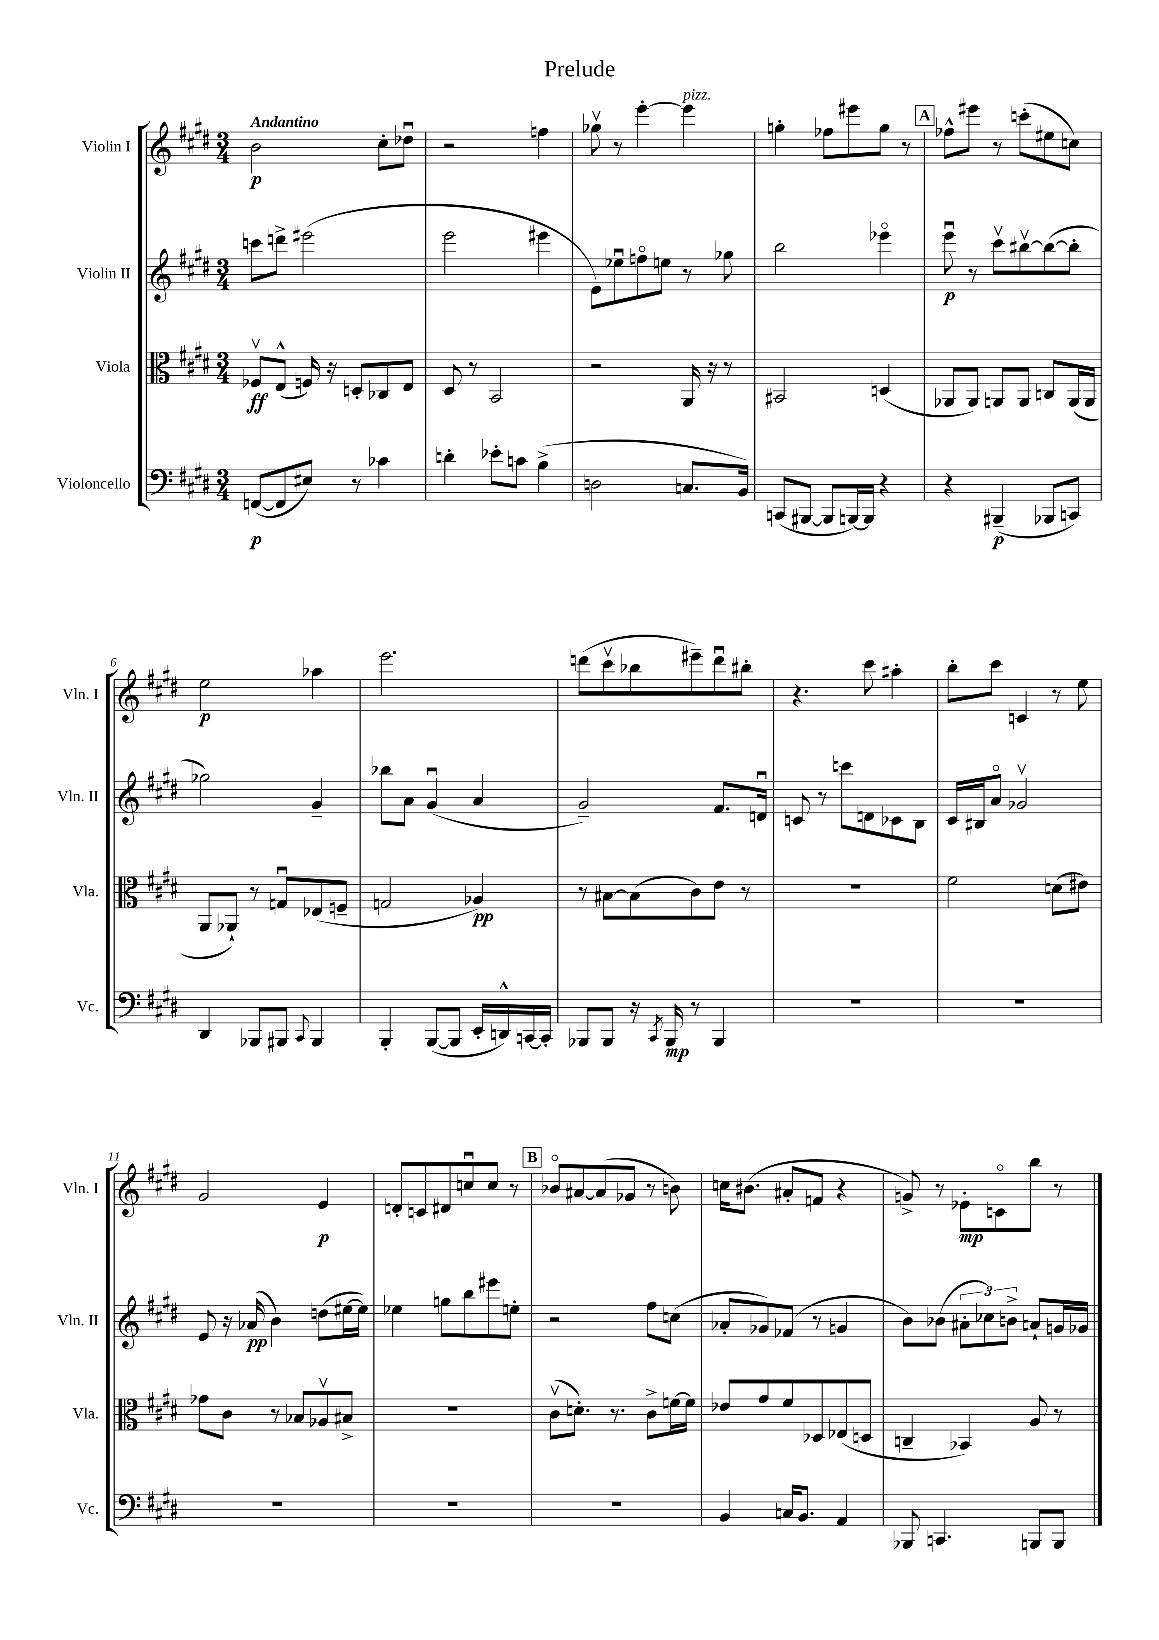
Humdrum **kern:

**kern	**kern	**kern	**kern
*staff4	*staff3	*staff2	*staff1
*clefF4	*clefC3	*clefG2	*clefG2
*k[f#c#g#d#]	*k[f#c#g#d#]	*k[f#c#g#d#]	*k[f#c#g#d#]
*M3/4	*M3/4	*M3/4	*M3/4
([8FF	8F-v	8ccc	2b
8FF]	(8E^^	8ddd^	.
8E#)	16F)	(2eee#	.
.	16r	.	.
8r	8D'	.	.
4c-	8C-	.	8cc#'
.	8E	.	8dd-u
=	=	=	=
4d'	8D#	2eee	2r
.	8r	.	.
8e-'	2BB	.	.
8c	.	.	.
(4B^	.	4eee#	4ff
=	=	=	=
2D	2r	8e)	8gg-v
.	.	8ee-u	8r
.	.	8ffo	[4eee'
.	.	8ee	.
8.C	16AA	8r	4eee]
.	16r	.	.
.	8r	8gg-	.
16BB)	.	.	.
=	=	=	=
(8CC	2BB#	2bb	4gg'
[8BBB#	.	.	.
8BBB#]	.	.	8ff-
[16BBB)	.	.	8eee#
16BBB]	.	.	.
4r	(4D	4eee-o	8gg
.	.	.	8r
=	=	=	=
4r	8AA-	8eeeu	8ff-^^
.	8AA-)	8r	8eee#
(4BBB#~	8AA	8ccc#v	8r
.	8AA	[8bb#v	(8ccc'
8BBB-	8C	(8bb#_	8ee#
8CC)	(16AA	8bb#']	8cc)
.	16AA	.	.
=	=	=	=
4DD#	8AA	2gg-)	2ee
.	8AA-`)	.	.
8BBB-	8r	.	.
8BBB#	8Gu	.	.
8qqCC#	.	.	.
4BBB#	(8E-	4g#~	4aa-
.	8F~	.	.
=	=	=	=
4BBB'	2G	8bb-	2.eee
.	.	8a	.
([8BBB	.	(4g#u	.
8BBB]	.	.	.
16EE'	4A-)	4a	.
16DD^^)	.	.	.
[16CC	.	.	.
16CC']	.	.	.
=	=	=	=
8BBB-	8r	2g#~)	(8ddd
8BBB-	[8B#	.	8ccc#v
16r	(8B#]	.	8bb-
8qCC#	.	.	.
16BBB-	.	.	.
8r	8c#)	.	8eee#~)
4BBB-	8e	8.f#	8dddu
.	8r	.	8bb#'
.	.	16du	.
=	=	=	=
2.r	2.r	8c	4.r
.	.	8r	.
.	.	8ccc	.
.	.	8d	8ccc#
.	.	8c-	4aa#'
.	.	8B	.
=	=	=	=
2.r	2f#	16c#	8bb'
.	.	16B#	.
.	.	8ao	8ccc#
.	.	2g-v	4c
.	(8d	.	8r
.	8e#)	.	8ee
=	=	=	=
2.r	8g-	8e	2g#
.	8c#	16r	.
.	.	(16a-	.
.	8r	4b)	.
.	8B-	.	.
.	8A-v	(8dd	4e
.	8B#^	[16ee#	.
.	.	16ee#])	.
=	=	=	=
2.r	2.r	4ee-	8d'
.	.	.	8c
.	.	8gg	8d#
.	.	8bb	8ccu
.	.	8eee#	8cc
.	.	8ee'	8r
=	=	=	=
2.r	(8c#v	2r	8b-o
.	8.d')	.	[8a#
.	.	.	(8a#]
.	8.r	.	.
.	.	.	8g-
.	8c#^	8ff#	8r
.	[16f	(8cc	8b)
.	16f]	.	.
=	=	=	=
4BB	8e-	8a-'	16cc
.	.	.	(8.b#
.	8g#	8g-)	.
16C	8f#	(8f-	8a#'
8.BB	.	.	.
.	8D-	8r	8f
4AA	(8E-	4g	4r
.	8D	.	.
=	=	=	=
8BBB-	4C~	8b)	8g^)
4.CC	.	(8b-	8r
.	4BB-)	12a#'	8e-'
.	.	12cc-)	.
.	.	.	8co
.	.	12b^	.
8BBB	8A	8a`	8bb
8BBB	8r	16g	8r
.	.	16g-	.
==	==	==	==
*-	*-	*-	*-
